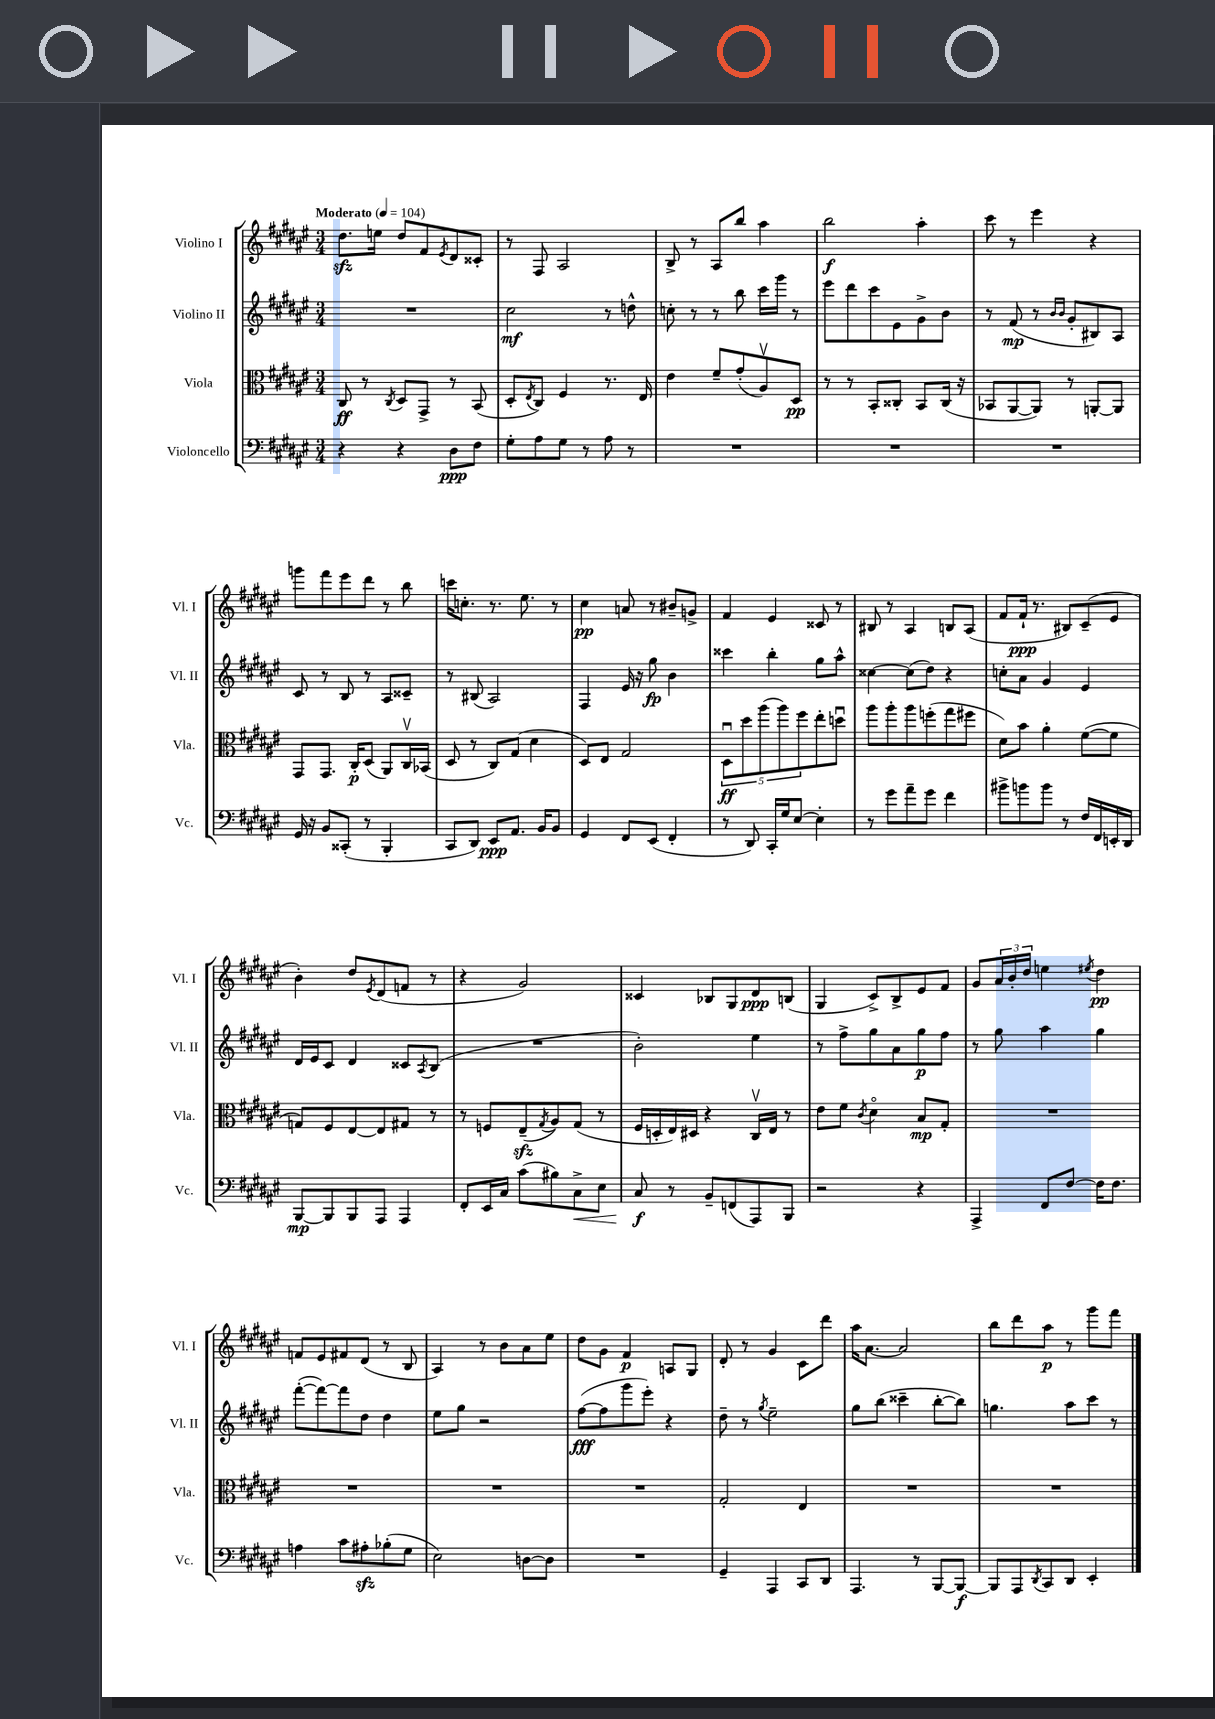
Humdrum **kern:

**kern	**kern	**kern	**kern
*staff4	*staff3	*staff2	*staff1
*clefF4	*clefC3	*clefG2	*clefG2
*k[f#c#g#d#a#e#]	*k[f#c#g#d#a#e#]	*k[f#c#g#d#a#e#]	*k[f#c#g#d#a#e#]
*M3/4	*M3/4	*M3/4	*M3/4
*MM104	*MM104	*MM104	*MM104
4r	8C#/	2.r	8.dd#\L
.	8r	.	.
.	.	.	16ee\Jk
.	8qC#/	.	.
4r	8D#/L	.	8dd#/L
.	8GG#^/J	.	8f#/
.	.	.	8qe#/
8D#\L	8r	.	8d#/
8F#\J	(8BB/	.	8c##'/J
=	=	=	=
8G#'\L	8D#'/L	2cc#\	8r
.	8qE#/	.	.
8A#\	8C#/J)	.	8F#/
8G#\J	4F#/	.	2A#/
8r	.	.	.
8A#\	8.r	8r	.
8r	.	8dd^^\	.
.	16E#/	.	.
=	=	=	=
2.r	4e#\	8cc'\	8B^/
.	.	8r	8r
.	8f#~/L	8r	8A#/L
.	(8g#'/	8bb\	8bb/J
.	8A#v/)	16ccc#\LL	4aa#\
.	.	16ggg#\JJ	.
.	8D#/J	8r	.
=	=	=	=
2.r	8r	8eee#\L	2bb\
.	8r	8ddd#\	.
.	8BB'/L	8ccc#\	.
.	8C##'/J	8e#\	.
.	8BB/L	8g#^\	4aa#'\
.	(16C##/Jk	8b\J	.
.	16r	.	.
=	=	=	=
2.r	8BB-/L	8r	8ccc#\
.	[8AA#/	(8f#/	8r
.	8AA#/]J)	8r	4eee#\
.	.	16qqb/LL	.
.	.	16qqb/JJ	.
.	8r	8g#'/L	.
.	[8AA'/L	8B#/)	4r
.	8AA/]J	8A#/J	.
=	=	=	=
16GG#/	8GG#/L	8c#/	8ggg\L
16r	.	.	.
8BB/L	8.GG#/J	8r	8fff#\
(8CC##'/J	.	8B/	8eee#\
.	16C#'/LK	.	.
8r	(8D#/J	8r	8ddd#\J
4BBB'/	8AA#/L)	8A#/L	8r
.	16C#v/L	8c##~/J	8bb\
.	(16BB-/JJ	.	.
=	=	=	=
8CC#/L	8D#/	8r	16ccc\LK
.	.	.	8.cc'\J
8DD#/J)	8r	(8B#/	.
8EE#/L	8C#/L)	2A#/)	8.r
8.AA#/J	(8G#/J	.	.
.	.	.	8.ee#\
.	4d#\	.	.
16BB/LK	.	.	.
8BB/J	.	.	8r
=	=	=	=
4GG#/	8D#/L)	4F#/	4cc#\
.	8E#/J	.	.
8FF#/L	2G#/	16e#/	8a/
.	.	16r	.
(8EE#/J	.	8gg#\	8r
4FF#'/	.	4b\	8b#~/L
.	.	.	8g^/J
=	=	=	=
8r	10D#u\L	4ccc##\	4f#/
.	10dd#\	.	.
8DD#/)	.	.	.
.	(10aa#\	.	.
16CC#'/LL	.	4bb'\	4e#/
.	10aa#\)	.	.
16G#/J	.	.	.
[8E#/J	.	.	.
.	10ff#\	.	.
4E#'\]	8ee#'\	8gg#\L	8c##/
.	8ddu\J	8aa#^^\J	8r
=	=	=	=
8r	8aa#\L	[4cc##\	8B#/
8g#\L	8aa#'\	.	8r
8a#~\	8aa#\	(8cc##\]L	4A#/
8g#\J	(8ff'\	8dd#\J)	.
4f#\	8gg#\	4r	8B/L
.	8ff#\J	.	(8A#/J
=	=	=	=
8b#^\L	8d#\L)	8cc'\L	8f#/L
8b\	8b\J	8a#\J	16f#`/Jk
.	.	.	8.r
8b\J	4a#'\	4g#/	.
8r	.	.	8B#/L)
16F#/LL	([8f#\L	4e#/	(8c#~/
16FF#/	.	.	.
16EE'/	8f#\]J	.	8e#/J
16DD#/JJ	.	.	.
=	=	=	=
[8BBB/L	8G/L)	16d#/LL	4b'\)
.	.	16e#/J	.
8BBB/]	8F#/	8c#/J	.
8BBB/	[8E#/	4d#/	8dd#/L
.	.	.	8qe#/
8AAA#/J	8E#/]	.	(8d#/
4AAA#/	8G#/J	8c##/L	8f/J
.	.	8qA#/	.
.	8r	(8B/J	8r
=	=	=	=
8FF#'/L	8r	2.r	4r
16EE#/L	8F/L	.	.
16C#/JJ	.	.	.
(8c#\L	(8E#~/	.	2g#/)
.	8qG#/	.	.
8B#\)	8A#/)	.	.
8C#^\	(8G#/J	.	.
8E#\J	8r	.	.
=	=	=	=
8C#/	16F#/LL	2b'\)	4c##/
.	16D'/	.	.
8r	16E#/)	.	.
.	16D#/JJ	.	.
8BB~/L	4r	.	8B-/L
(8FF/	.	.	8G#/
8AAA#/)	16C#v/LL	4ee#\	8d#/
.	16E#/JJ	.	.
8BBB/J	8r	.	(8B/J
=	=	=	=
2r	8e#\L	8r	4G#/
.	8f#\J	8ff#^\L	.
.	8qc#/	.	.
.	4d#o\	8gg#\	8c#^/L)
.	.	8a#\	8B^/
4r	8B/L	8gg#\	8e#/
.	8G#'/J	8ff#\J	8f#/J
=	=	=	=
4AAA#^/	2.r	8r	8g#/L
.	.	8gg#\	24a#/L
.	.	.	24b'/
.	.	.	24dd#/JJ
8FF#/L	.	4aa#\	4ee\
[8F#/J	.	.	.
.	.	.	8qee#/
16F#\]LK	.	4gg#\	4dd#\
8.F#\J	.	.	.
=	=	=	=
4A\	2.r	([8fff#'\L	8f/L
.	.	8fff#\_)	8e#/
8c#\L	.	8fff#\]	8f#/
8A#'\	.	8dd#\J	(8d#/J
(8B-'\	.	4dd#\	8r
8G#\J	.	.	8B/
=	=	=	=
2E#\)	2.r	8ee#\L	4A#/)
.	.	8gg#\J	.
.	.	2r	8r
.	.	.	8b\L
[8D\L	.	.	8a#\
8D\]J	.	.	8ee#\J
=	=	=	=
2.r	2.r	([8ff#\L	8dd#\L
.	.	8ff#\]	8g#\J
.	.	8ggg#\	4f#/
.	.	8eee#'\J)	.
.	.	4r	8A/L
.	.	.	8G#/J
=	=	=	=
4GG#~/	2G#'/	8dd#~\	8d#'/
.	.	8r	8r
.	.	8qgg#/	.
4AAA#/	.	2ee#~\	4g#/
8CC#/L	4E#/	.	8c#\L
8DD#/J	.	.	8ddd#\J
=	=	=	=
4.AAA#/	2.r	8gg#\L	16aa#\LK
.	.	.	[8.a#\J
.	.	(8bb\J	.
.	.	4ccc##~\	2a#/]
8r	.	.	.
[8BBB/L	.	[8bb'\L	.
8BBB/_J	.	8bb\]J)	.
=	=	=	=
8BBB/]L	2.r	4.gg\	8bb\L
8AAA#/	.	.	8ddd#\
8qDD#/	.	.	.
8CC#/	.	.	8aa#\J
8DD#/J	.	8aa#\L	8r
4EE#'/	.	8ccc#\J	8ggg#\L
.	.	8r	8fff#\J
==	==	==	==
*-	*-	*-	*-
